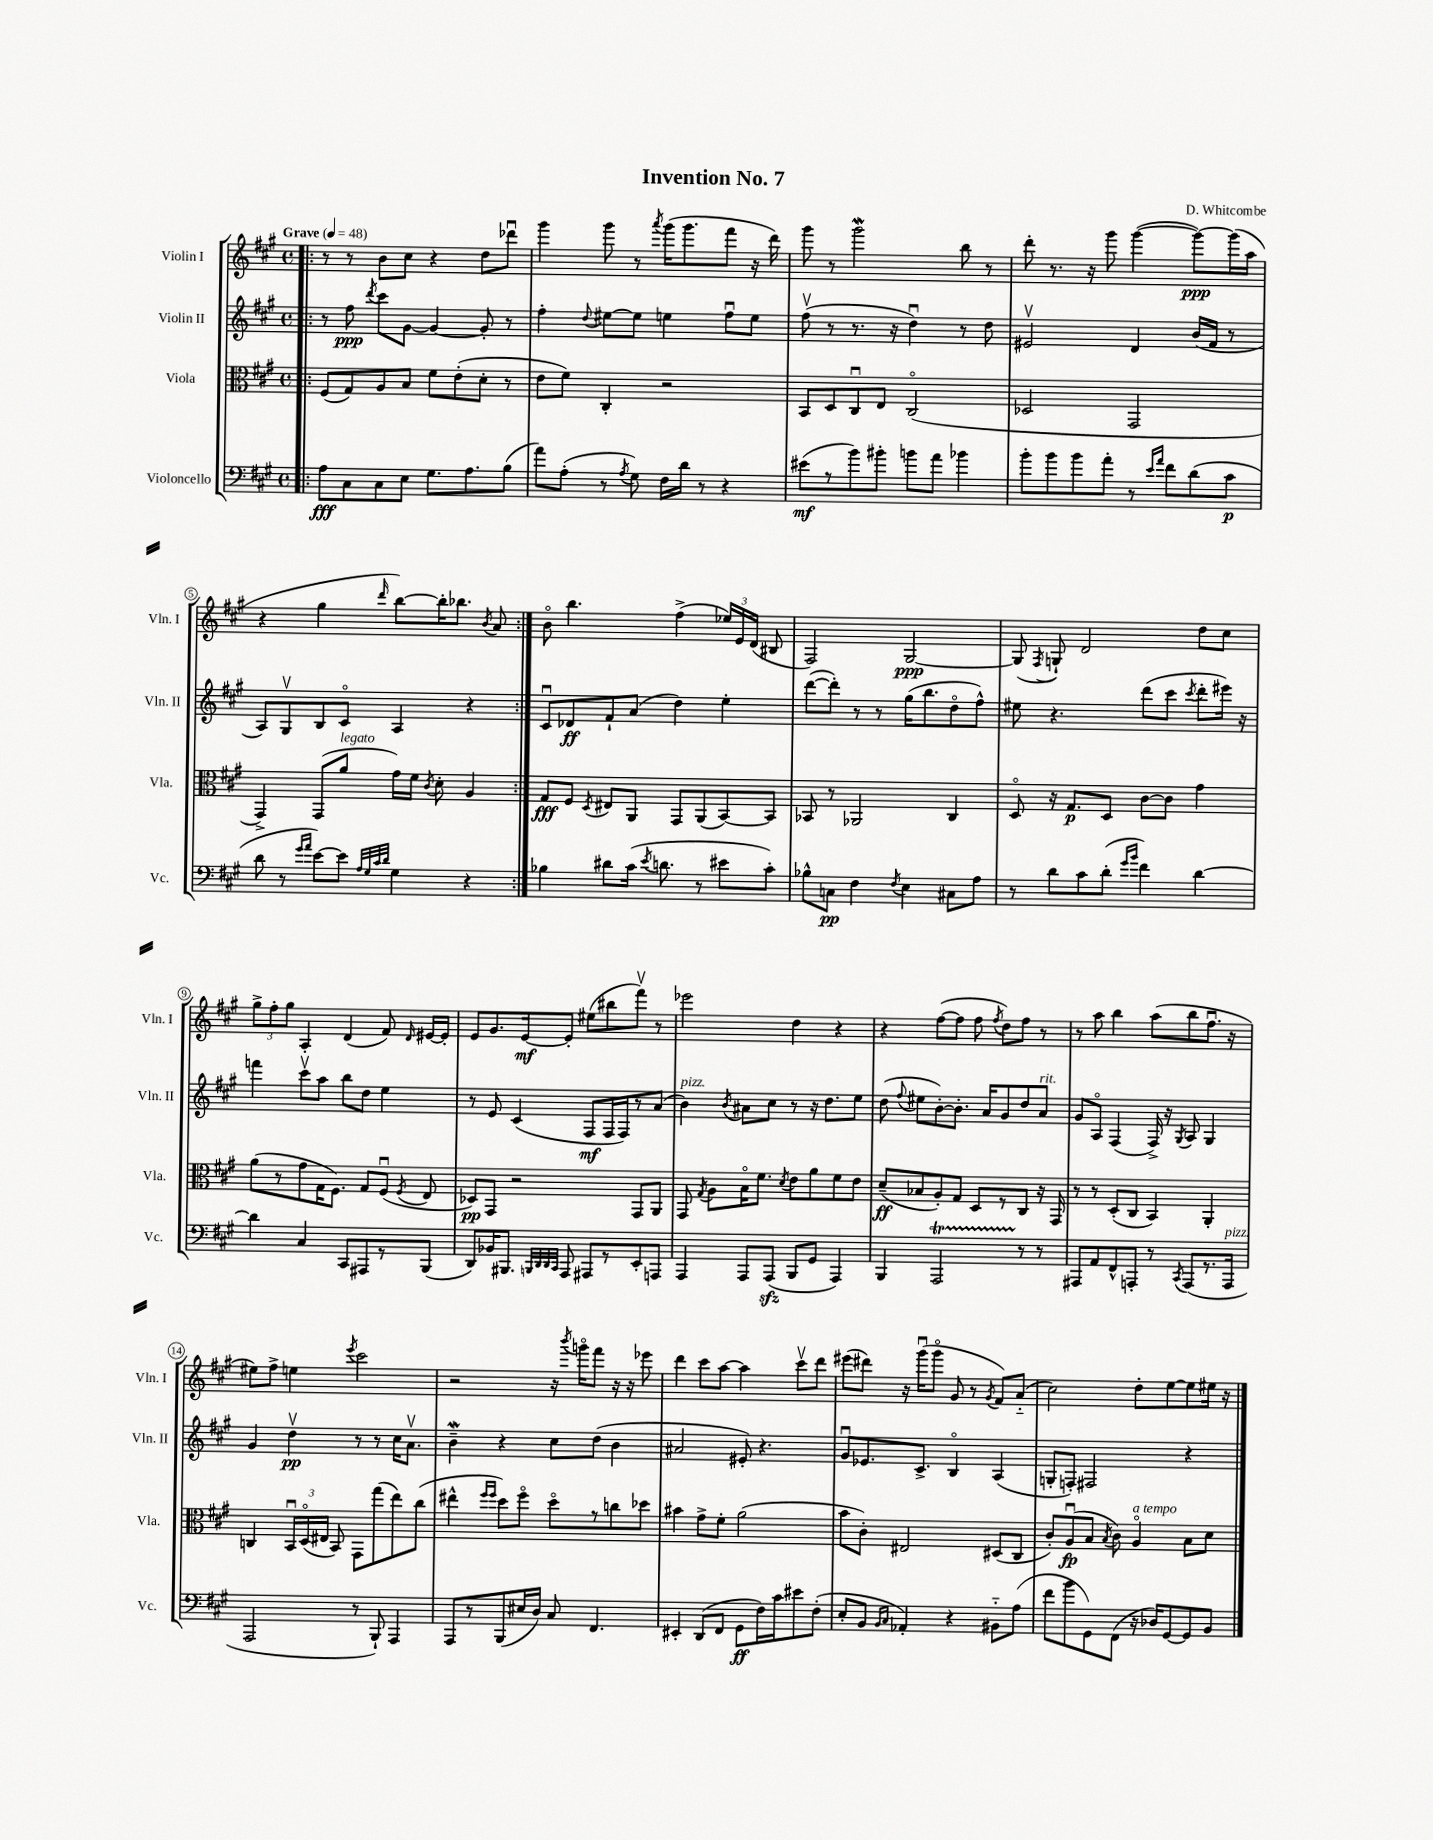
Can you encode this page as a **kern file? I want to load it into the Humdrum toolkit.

**kern	**kern	**kern	**kern
*staff4	*staff3	*staff2	*staff1
*clefF4	*clefC3	*clefG2	*clefG2
*k[f#c#g#]	*k[f#c#g#]	*k[f#c#g#]	*k[f#c#g#]
*M4/4	*M4/4	*M4/4	*M4/4
*met(c)	*met(c)	*met(c)	*met(c)
*MM48	*MM48	*MM48	*MM48
=!|:	=!|:	=!|:	=!|:
8A	(8F#	8r	8r
8C#	8G#)	8ff#	8r
.	.	8qddd	.
8C#	8A	8ccc#	8b
8E	8B	[8g#	8cc#
8.G#	8f#	4g#_	4r
.	(8e'	.	.
8.A	.	.	.
.	8d'	8g#']	8dd
(8B	8r	8r	8ddd-u
=	=	=	=
8a)	8e	4ff#'	4ggg#
(8A'	8f#)	.	.
.	.	8qqdd	.
8r	4C#'	[8ee#	8ggg#
8qA	.	.	.
8G#)	.	8ee#]	8r
.	.	.	8qaaa
16F#	2r	4ee	(16ggg#
16d	.	.	8.ggg#
8r	.	.	.
4r	.	8ff#u	8fff#
.	.	8ee	16r
.	.	.	16ddd)
=	=	=	=
(8e#	8BB	(8ff#v	8ggg#
8r	8D	8r	8r
8b)	8C#u	8.r	2ggg#
8b#'	8E	.	.
.	.	16r	.
8b	(2C#o	4ddu)	.
8a	.	.	.
4b-	.	8r	8bb
.	.	8dd	8r
=	=	=	=
8b'	2D-	2e#v	8ddd'
8b	.	.	8.r
8b	.	.	.
.	.	.	16r
8a'	.	.	8ggg#
8r	2GG#	4d	([4ggg#
16qqe	.	.	.
16qqa	.	.	.
8f#	.	.	.
(8d	.	(16b	8ggg#_)
.	.	16f#	.
8c#	.	8r	(16ggg#]
.	.	.	16aa
=	=	=	=
8d	4GG#^)	8A)	4r
8r	.	8G#v	.
16qqg#	.	.	.
16qqa	.	.	.
[8e)	(8GG#	8B	4gg#
8e]	8a	8c#o	.
32qqA	.	.	.
32qqG#	.	.	.
32qqc#	.	.	.
32qqd	.	.	16qqddd
4G#	16g#)	4A	[8bb)
.	16f#	.	.
.	8qc#	.	.
.	8d'	.	16bb']
.	.	.	8.bb-
4r	4A	4r	.
.	.	.	8qb
.	.	.	8a
=:|!	=:|!	=:|!	=:|!
4B-	8G#	8c#u	8bo
.	8F#	8d-	4.bb
.	8qD	.	.
8d#	8E#	8f#`	.
(16c#	8AA	(8a	.
8qe	.	.	.
8.d	.	.	.
.	8GG#	4dd)	(4ff#^
8r	(8AA	.	.
8e#	[8BB)	4ee'	24ee-)
.	.	.	24e
.	.	.	(24d
8c#')	8BB]	.	8B#
=	=	=	=
8B-^^	8BB-	([8ddd	2F#)
8C	8r	8ddd'])	.
4F#	2AA-	8r	.
.	.	8r	.
8qF#	.	.	.
4E	.	(16gg#	[2G#
.	.	8.bb	.
8C#	4C#	8ddo	.
8A	.	8ff#^^)	.
=	=	=	=
8r	8Do	8ee#	(8G#]
.	.	.	8qF#
8d	16r	4.r	8G`)
.	8.G#	.	.
8c#	.	.	2d
(8d'	8D	.	.
16qqg#	.	.	.
16qqb	.	.	.
4f#)	[8c#	(8ddd	.
.	8c#]	8ccc#	.
.	.	8qccc#	.
[4d	4g#	8ddd'	8dd
.	.	16eee#)	8cc#
.	.	16r	.
=	=	=	=
4d]	(8a	4fff	12gg#^
.	.	.	12ff#'
.	8r	.	.
.	.	.	12gg#
4C#	8g#	8ccc#v	4A'
.	16G#	8aa	.
.	8.F#)	.	.
8CC#	.	8bb	(4d
8AAA#	8G#	8dd	.
8r	(8F#u	4ee	8f#)
.	8qF#	.	16qqd
(8BBB	8E	.	[16e#
.	.	.	16e#']
=	=	=	=
8DD)	8D-)	8r	8e
16BB-	8GG#	8e	8.g#
8.BBB#	.	.	.
.	2r	(4c#	.
.	.	.	[16e
32qqBBB	.	.	.
32qqDD	.	.	.
32qqDD	.	.	.
32qqCC#	.	.	.
8AAA	.	.	8e']
8AAA#	.	8F#	(8ee#
8r	.	16F#	8bb#
.	.	16F#)	.
8EE'	8GG#	8r	8fff#v)
8AAA	8AA	(8a	8r
=	=	=	=
4AAA	8GG#	4b)	2eee-
.	8qG#	.	.
.	8A	.	.
.	.	8qb	.
8AAA	16Bo	8a#	.
.	8.f#	.	.
(8AAA	.	8cc#	.
.	8qd	.	.
8BBB	8e	8r	4dd
8GG#	8a	16r	.
.	.	8.dd	.
4AAA)	8f#	.	4r
.	8e	8ee	.
=	=	=	=
4BBB	(8d~	(8dd	4r
.	.	8qqff#	.
.	8B-	8ee#	.
2AAA	8A')	[8b')	([8ff#
.	8G#	8.b']	8ff#]
.	8D	.	8ff#
.	.	16a	.
.	.	.	8qff#
.	8r	8g#	8dd)
8r	8C#	8dd	8ff#
8r	16r	8a	8r
.	16GG#	.	.
=	=	=	=
8AAA#	8r	8g#	8r
8AA	8r	8Ao	8aa
8FF#^^	(8D'	(4F#	4bb
8AAA'	8C#	.	.
8r	4BB)	16F#^)	(8aa
.	.	16r	.
8qCC#	.	8qG#	.
(8AAA	.	8A	8bb
8.r	4AA'	4G#	8.ff#u
16AAA	.	.	16r
=	=	=	=
2AAA	4C	4g#	8ee#)
.	.	.	8ff#^
.	24BBu	4ddv	4ee
.	(24Do	.	.
.	24E#	.	.
.	8BB)	.	.
.	.	.	8qeee
8r	8GG#	8r	2ccc#
8BBB`)	(8gg#	8r	.
4AAA	8ee)	16cc#	.
.	.	8.av	.
.	(8cc#	.	.
=	=	=	=
8AAA	4ee#^^	4b~	2r
8r	.	.	.
.	16qqff#	.	.
.	16qqff#	.	.
(8BBB	8dd)	4r	.
16E#	8ff#o	.	.
16D)	.	.	.
8C#	8ddo	8cc#	16r
.	.	.	8qbbb
.	.	.	16gggo
4.FF#	8r	(8dd	8fff#
.	8cc	4b	16r
.	.	.	16r
.	8dd-	.	8eee-
=	=	=	=
4EE#'	4b#	2a#	4ddd
(8DD	8g#^	.	8ccc#
8FF#	8f#'	.	[8aa
8GG#	(2a	8e#')	4aa]
16F#)	.	4.r	.
16c#	.	.	.
8e#	.	.	8ccc#v
(8F#'	.	.	8ddd
=	=	=	=
8E'	8b	8g#u	(8eee#
8BB	8c#')	8.e-	8ddd#)
16qqBB	.	.	.
16qqC#	.	.	.
4AA-')	2E#	.	16r
.	.	8.c#^	(16ggg#u
.	.	.	8ggg#o
4r	.	4Bo	8g#
.	.	.	8r
.	.	.	8qg#
8BB#'~	(8D#	(4A	8f#)
(8A	8C#	.	(8a'~
=	=	=	=
8f#	8c#')	8G'	2cc#)
8b	(8Au	8F')	.
8GG#)	8B	2F#	.
.	8qB	.	.
(8FF#	8c#)	.	.
16r	4Ao	.	8dd'
16D-)	.	.	.
[8GG#	.	.	[8ee
8GG#]	8B	4r	8ee]
8BB	8d	.	16ee#
.	.	.	16r
==	==	==	==
*-	*-	*-	*-
